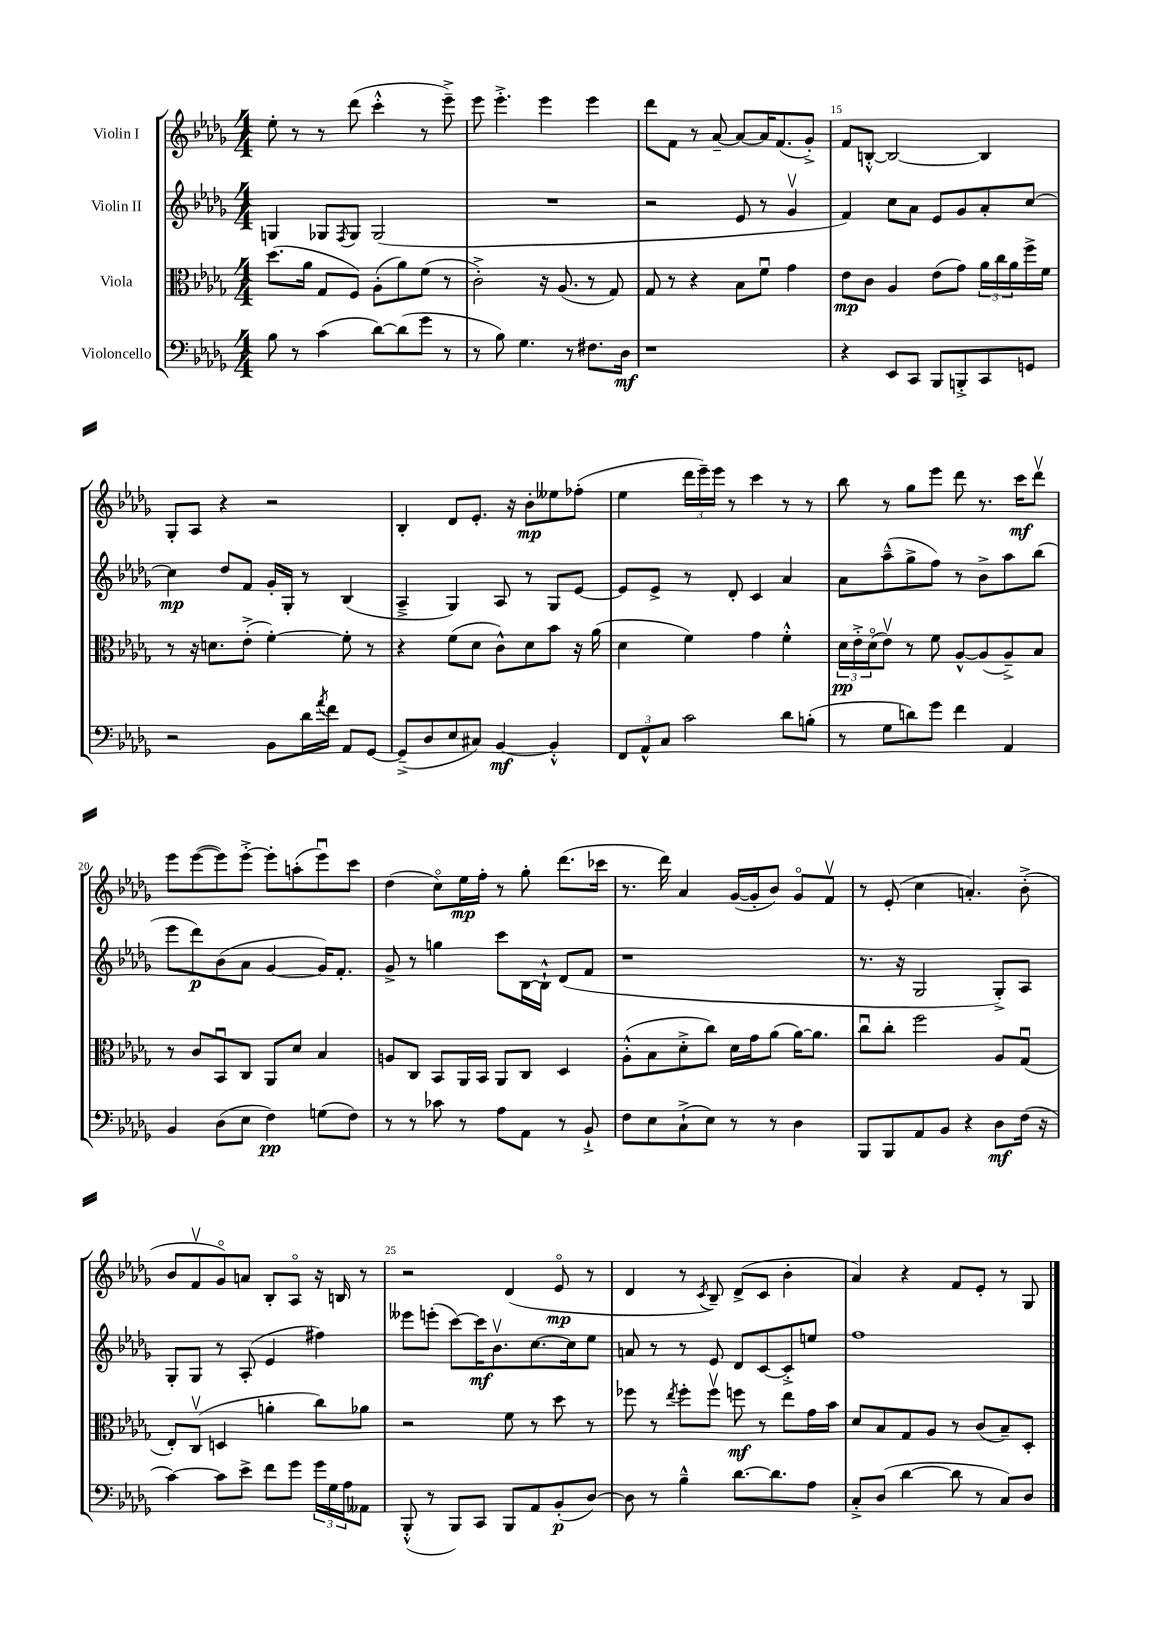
<<
\new StaffGroup <<
\new Staff = "s0" \with { instrumentName = "Violin I" } {
    \clef treble \key des \major \numericTimeSignature \time 4/4
    ees''8-. r8 r8 des'''8( c'''4-.-^ r8 ees'''8--->) |
    ees'''8 ees'''4.-.-> ees'''4 ees'''4 |
    des'''8 f'8 r8 aes'8~-- aes'8~ aes'16 f'8.( ges'8-.->) |
    f'8 b8~-.-^ b2~ b4 |
    ges8-. aes8 r4 r2 |
    bes4-. des'8 ees'8.-. r16 bes'8-.\mp eeses''8 fes''8-.( |
    ees''4 \tuplet 3/2 { des'''16 ees'''16--) ees'''16 } r8 c'''4 r8 r8 |
    bes''8 r8 ges''8 ees'''8 des'''8 r8. c'''16\mf des'''8\upbow |
    ees'''8 ees'''8~( ees'''8) ees'''8~-.-> ees'''8-. a''8-.( ees'''8\downbow) c'''8 |
    des''4( c''8\flageolet) ees''16\mp f''16-. r8 ges''8-. des'''8.( ces'''16 |
    r8. des'''16) aes'4 ges'16~( ges'16-. bes'8) ges'8\flageolet f'8\upbow |
    r8 ees'8-.( c''4 a'4.-.) bes'8-.->( |
    bes'8 f'8\upbow ges'8\flageolet) a'8 bes8-. aes8\flageolet r16 b16 r8 |
    r2 des'4( ees'8\flageolet\mp r8 |
    des'4 r8 \acciaccatura { c'8 } bes8--) des'8->( c'8 bes'4-. |
    aes'4) r4 f'8 ees'8-. r8 ges8 \bar "|." |
}
\new Staff = "s1" \with { instrumentName = "Violin II" } {
    \clef treble \key des \major \numericTimeSignature \time 4/4
    g4 ges8 \acciaccatura { f8 } ges8 ges2( |
    R1 |
    r2 ees'8 r8 ges'4\upbow |
    f'4) c''8 aes'8 ees'8 ges'8 aes'8-. c''8~ |
    c''4\mp des''8 f'8 ges'16-. ges16-. r8 bes4( |
    aes4---> ges4) aes8 r8 ges8 ees'8~ |
    ees'8 ees'8-> r8 des'8-. c'4 aes'4 |
    aes'8 aes''8---^( ges''8-> f''8) r8 bes'8-> aes''8 bes''8( |
    ees'''8 des'''8\p) bes'8( aes'8 ges'4~ ges'16) f'8.-. |
    ges'8-> r8 g''4 c'''8 bes16~ bes16-!-^ des'8( f'8 |
    r1 |
    r8. r16 ges2 ges8-.->) aes8 |
    ges8-. ges8 r8 aes8-.( ees'4 fis''4) |
    eeses'''8 e'''8-.( c'''8~) c'''16\mf bes'8.\upbow c''8.~ c''16 ees''8 |
    a'8 r8 r8 ees'8 des'8 c'8~ c'8-.-> e''8 |
    f''1 \bar "|." |
}
\new Staff = "s2" \with { instrumentName = "Viola" } {
    \clef alto \key des \major \numericTimeSignature \time 4/4
    des''8.( aes'16 ges8 f8) aes8-.( aes'8) f'8( r8 |
    c'2-.->) r16 aes8.( r8 ges8) |
    ges8 r8 r4 bes8 f'8\downbow ges'4 |
    ees'8\mp c'8 aes4 ees'8( ges'8) \tuplet 3/2 { aes'16 c''16 aes'16 } f''16-> f'16 |
    r8 r16 d'8. ees'8-.->( f'4~-.) f'8-. r8 |
    r4 f'8( des'8 c'8-^) des'8 bes'8 r16 aes'16( |
    des'4 f'4) ges'4 f'4-.-^ |
    \tuplet 3/2 { des'16\pp ees'16-.-> des'16\flageolet( } ees'8\upbow) r8 f'8 aes8~-^ aes8( aes8--->) bes8 |
    r8 c'8 bes,8\downbow c8 aes,8 des'8 bes4 |
    a8 c8 bes,8 aes,16 bes,16 aes,8 c8 des4 |
    aes8-.-^( bes8 des'8-.-> c''8) des'16 ges'16 aes'8( aes'16~) aes'8. |
    c''8\downbow c''8-. f''2 aes8 ges8\downbow( |
    ees8-.) c8\upbow( d4 a'4-. c''8) aes'8 |
    r2 f'8 r8 des''8 r8 |
    fes''8 r8 \acciaccatura { ees''8 } fes''8-. fes''8\upbow f''8\mf r8 ees''8 ges'16 bes'16 |
    des'8 bes8 ges8 aes8 r8 c'8( bes8--) des8-. \bar "|." |
}
\new Staff = "s3" \with { instrumentName = "Violoncello" } {
    \clef bass \key des \major \numericTimeSignature \time 4/4
    bes8 r8 c'4( des'8~) des'8( ges'8 r8 |
    r8 bes8) ges4. r8 fis8. des16\mf |
    r1 |
    r4 ees,8 c,8 bes,,8 b,,8-.-> c,8 g,8 |
    r2 bes,8 des'16 \acciaccatura { aes'8 } f'16 aes,8 ges,8~ |
    ges,8--->( des8 ees8 cis8) bes,4~\mf bes,4-.-^ |
    \tuplet 3/2 { f,8 aes,8-^ c8 } c'2 des'8 b8-.( |
    r8 ges8 d'8) ges'8 f'4 aes,4 |
    bes,4 des8( ees8 f4\pp) g8( f8) |
    r8 r8 ces'8 r8 aes8 aes,8 r8 bes,8-!-> |
    f8 ees8 c8-!->( ees8) r8 r8 des4 |
    bes,,8 bes,,8 aes,8 bes,8 r4 des8\mf f16( r16 |
    c'4~) c'8 ees'8-> f'8 ges'8 \tuplet 3/2 { ges'16 ges16 aes16 } aeses,8 |
    bes,,8-.-^( r8 bes,,8) c,8 bes,,8 aes,8 bes,8-.\p( des8~) |
    des8 r8 bes4---^ des'8.~ des'8. aes8 |
    c8-.-> des8( des'4~ des'8 r8 c8) des8 \bar "|." |
}
>>
>>
\layout { \context { \Score currentBarNumber = #12 \override BarNumber.break-visibility = ##(#f #t #t) barNumberVisibility = #(every-nth-bar-number-visible 5) } }
